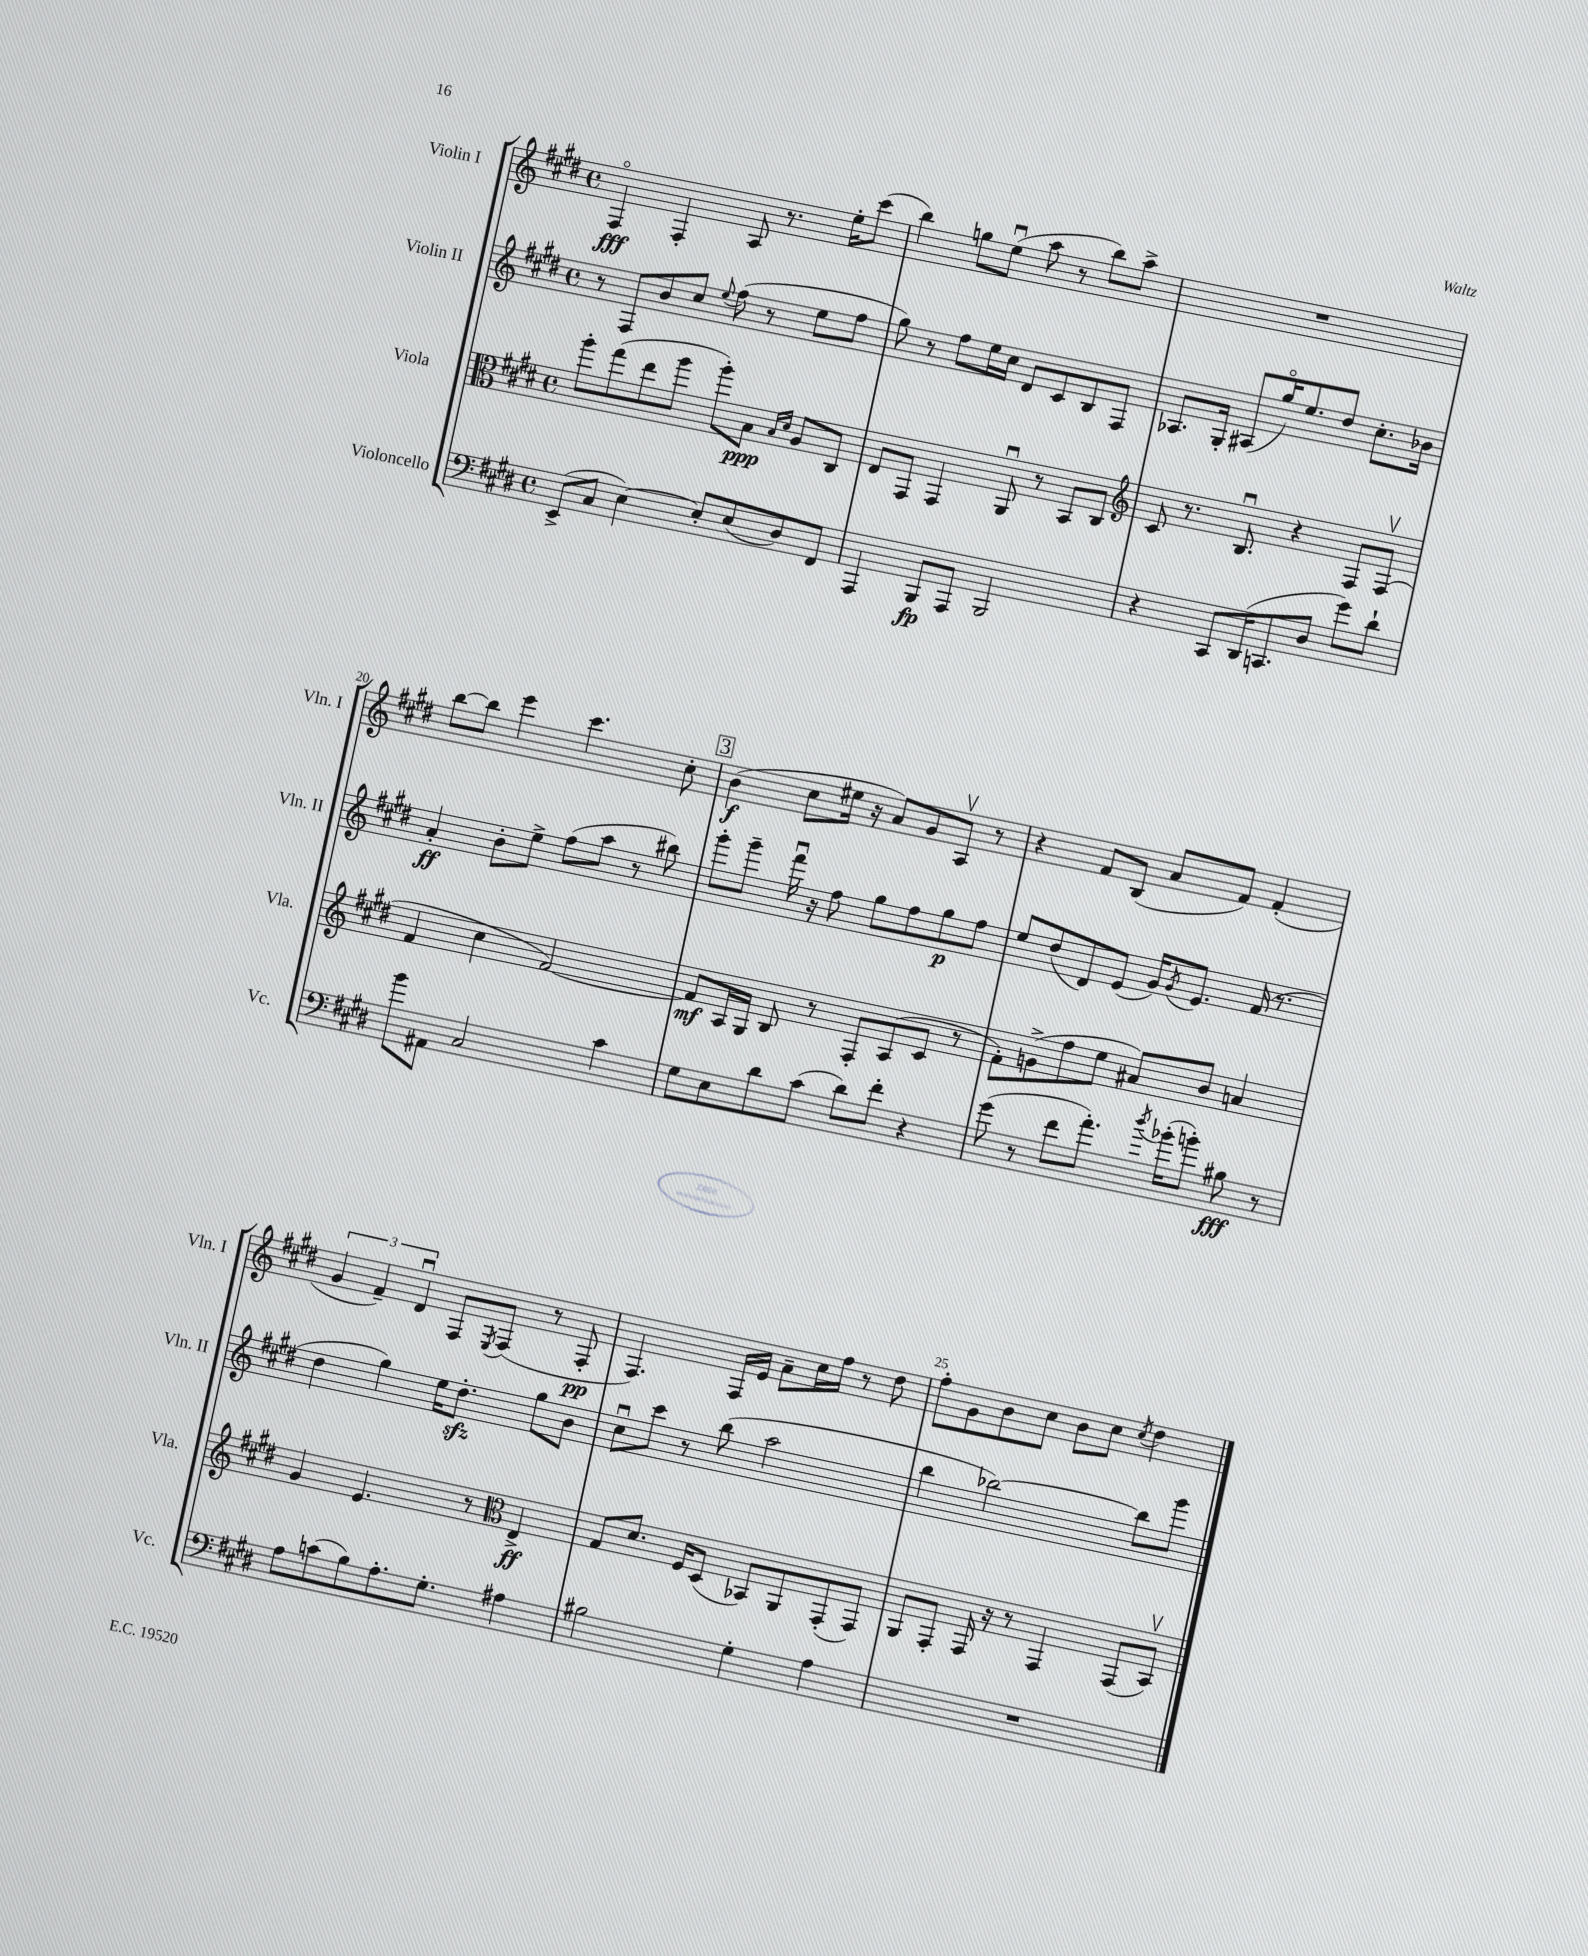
<<
\new StaffGroup <<
\new Staff = "s0" \with { instrumentName = "Violin I" shortInstrumentName = "Vln. I" } {
    \clef treble \key e \major \defaultTimeSignature \time 4/4
    fis4\flageolet\fff fis4-. a8 r8. e''16-. cis'''8( |
    b''4) g''8 e''8\downbow( a''8 r8 b''8) a''8-> |
    R1 |
    b''8~ b''8 e'''4 cis'''4. cis''8-. |
    \mark \markup { \box "3" } b'4\f( cis''8 eis''16 r16 a'8) gis'8 a8\upbow r8 |
    r4 fis'8 b8( a'8 fis'8) fis'4-.( |
    \tuplet 3/2 { gis'4 fis'4--) dis'4\downbow } fis8 \acciaccatura { e8 } fis8( r8 fis8-.\pp |
    fis4.) fis16 e'16 a'8-- cis''16 fis''16 r8 dis''8 |
    fis''8-. gis'8 b'8 cis''8 b'8 cis''8 \acciaccatura { cis''8 } dis''4 \bar "|." |
}
\new Staff = "s1" \with { instrumentName = "Violin II" shortInstrumentName = "Vln. II" } {
    \clef treble \key e \major \defaultTimeSignature \time 4/4
    r8 fis8 b'8 cis''8 \appoggiatura { e''8 } fis''8( r8 e''8 fis''8 |
    gis''8) r8 fis''8 e''16 cis''16 dis'8 cis'8 b8 fis8 |
    aes8. gis16-. ais8( gis''16\flageolet) e''8. dis''8 cis''8.-. bes'16 |
    a'4-.\ff b'8-. e''8-> fis''8( a''8 r8 bis''8) |
    \mark \markup { \box "3" } gis'''8-. gis'''8-- fis'''16\downbow r16 fis''8 gis''8 fis''8 gis''8\p fis''8 |
    e''8 dis''8( dis'8) e'8( gis'16) \acciaccatura { gis'8 } e'8. fis'16( r8. |
    dis''4 gis''4) e''16 dis''8.-.\sfz gis''8 b'8 |
    cis''8\downbow cis'''8 r8 b''8( a''2 |
    b''4 bes''2~) bes''8 gis'''8 \bar "|." |
}
\new Staff = "s2" \with { instrumentName = "Viola" shortInstrumentName = "Vla." } {
    \clef alto \key e \major \defaultTimeSignature \time 4/4
    a''8-. gis''8( e''8 a''8 a''8-.) b8\ppp \grace { b16 dis'16 } a8 cis8 |
    e8 gis,8 gis,4 a,8\downbow r8 b,8 cis8 |
    \clef treble cis'8 r8. b8.\downbow r4 fis8 fis8\upbow( |
    fis'4 cis''4 fis'2~) |
    \mark \markup { \box "3" } fis'8\mf a16 gis16 b8 r8 fis8-. a8( cis'8 r8 |
    fis'8-.) g'8->( fis''8 e''8 ais'8) b'8 a'4 |
    gis'4 e'4. r8 \clef alto e4->\ff |
    gis8 dis'8. fis16 dis8( bes,8) a,8 gis,8-.( gis,8) |
    a,8 gis,8-. gis,16 r16 r8 gis,4 gis,8( b,8\upbow) \bar "|." |
}
\new Staff = "s3" \with { instrumentName = "Violoncello" shortInstrumentName = "Vc." } {
    \clef bass \key e \major \defaultTimeSignature \time 4/4
    e,8->( cis8 e4~) e8-. e8( dis8) fis,8 |
    a,,4 b,,8\fp a,,8 b,,2 |
    r4 cis,8 dis,16( c,8. dis8 gis'8) dis'8-! |
    b'8 ais,8 cis2 cis'4 |
    \mark \markup { \box "3" } gis8 e8 dis'8 cis'8( dis'8) fis'8-. r4 |
    gis'8( r8 fis'8 a'8.-.) \acciaccatura { dis''8 } bes'16-.( b'8-.) bis8\fff r8 |
    a8 c'8( b8) a8.-. gis8.-. ais4 |
    bis2 gis4-. a4 |
    R1 \bar "|." |
}
>>
>>
\layout { \context { \Score currentBarNumber = #17 \override BarNumber.break-visibility = ##(#f #t #t) barNumberVisibility = #(every-nth-bar-number-visible 5) } }
